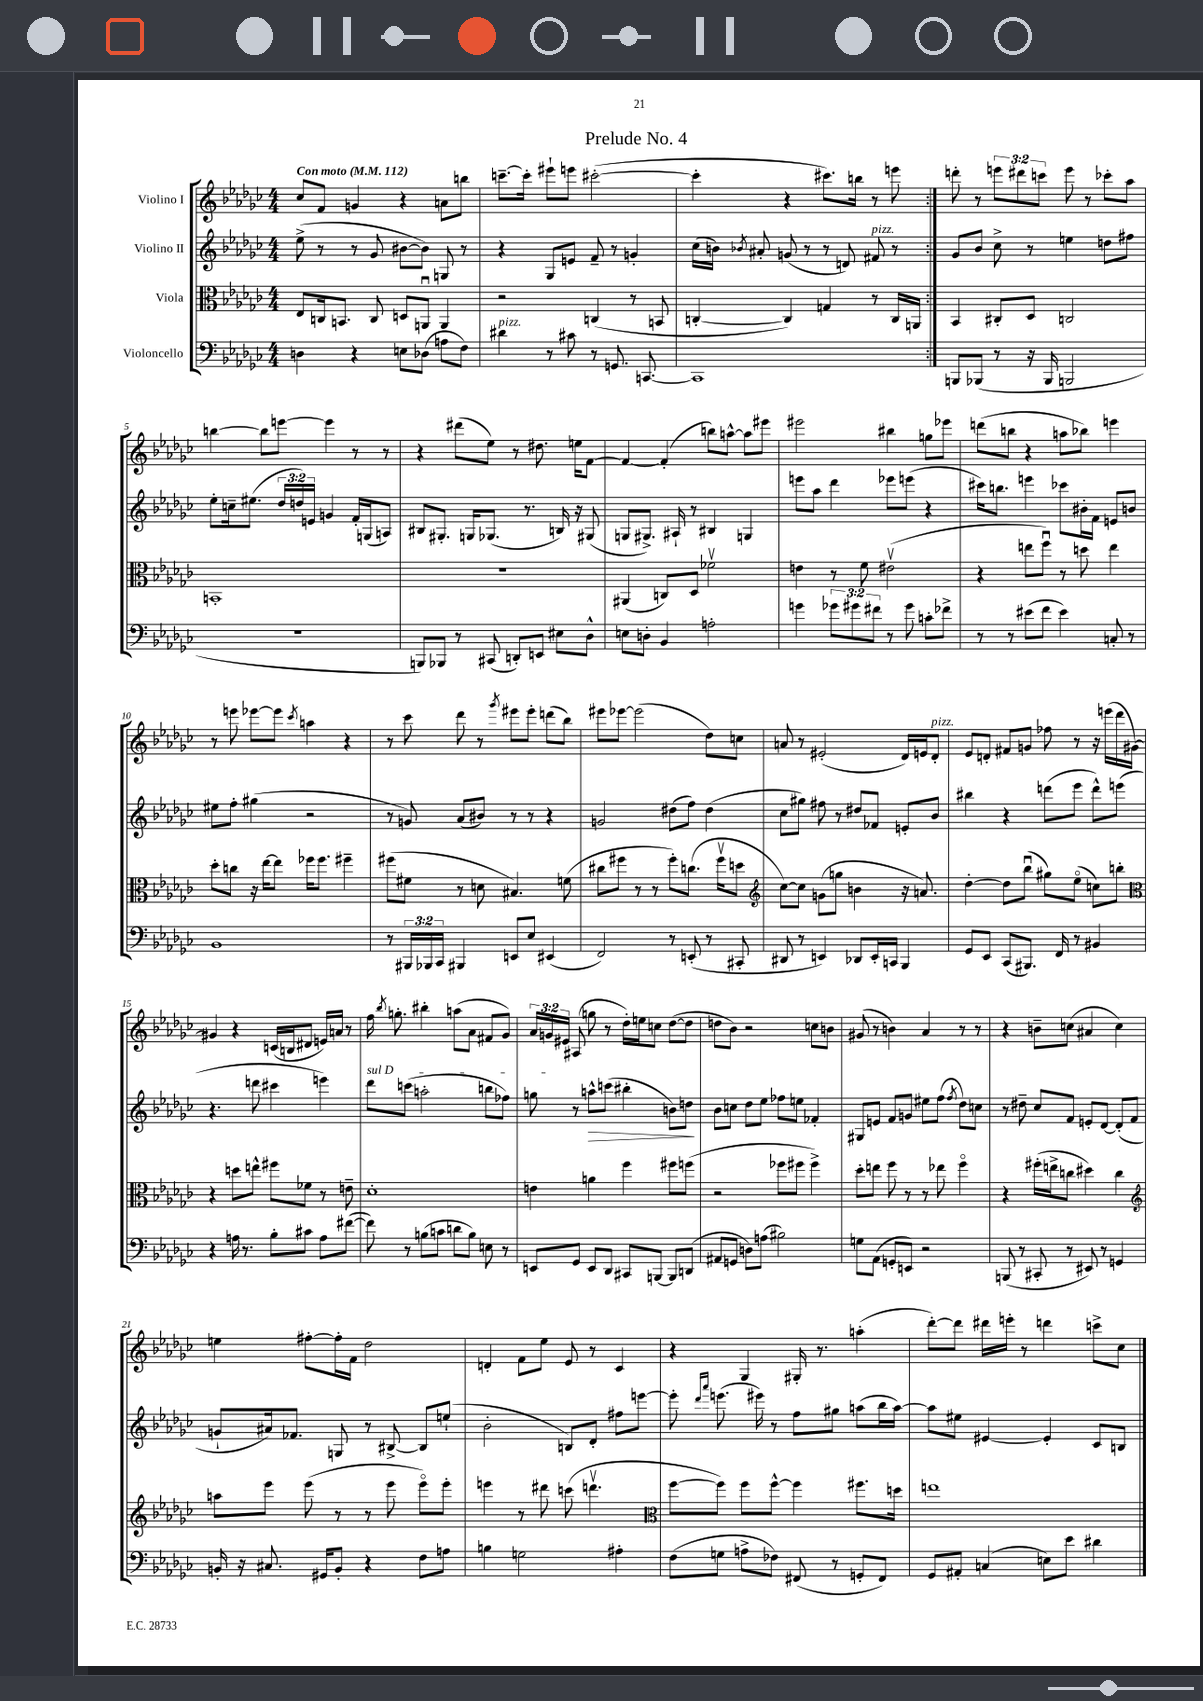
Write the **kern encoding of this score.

**kern	**kern	**kern	**kern
*staff4	*staff3	*staff2	*staff1
*clefF4	*clefC3	*clefG2	*clefG2
*k[b-e-a-d-g-c-]	*k[b-e-a-d-g-c-]	*k[b-e-a-d-g-c-]	*k[b-e-a-d-g-c-]
*M4/4	*M4/4	*M4/4	*M4/4
*MM112	*MM112	*MM112	*MM112
4D	8E-	(8ee-^	8cc-
.	16C	8r	8f
.	8.BB	.	.
4r	.	8r	4g
.	8C	8g-	.
8E	8D	[8b#	4r
(8D-	8AAu	8b#])	.
8A	4AA	8G	8a
8F)	.	8r	8bb
=	=	=	=
4d#	2r	4r	[8.ccc~
.	.	.	16ccc']
8r	.	8G-	8eee#`
8c#	.	8e	8eee
8r	(4C	8f~	([2ccc#'
8.GG	.	8r	.
.	8r	4g'	.
[8.CC	.	.	.
.	8BB	.	.
=	=	=	=
1CC]	[4C'	(16cc-	4ccc#']
.	.	16b)	.
.	.	8qb-	.
.	.	8a#'	.
.	4C])	(8g	4r
.	.	8r	.
.	4G	8r	8.ccc#)
.	.	8d)	.
.	.	.	16bb
.	8r	8f#	8r
.	16C	8r	8eee
.	16AA	.	.
=:|!	=:|!	=:|!	=:|!
8BBB	4BB-	8g-	8ddd'
(8BBB-	.	8b-	8r
8r	8C#'	8cc-^	12eee
.	.	.	12ddd#
16r	8D-	8r	.
.	.	.	12ccc
16BBB-	.	.	.
2BBB	2C	4ee	8eee
.	.	.	8r
.	.	8dd	8ccc-'
.	.	8ff#	8aa-
=	=	=	=
1r	1BB'	8ee-'	[4bb
.	.	16cc~	.
.	.	(8.ee#	.
.	.	.	8bb]
.	.	24dd-	[8eee
.	.	24dd)	.
.	.	24e	.
.	.	4g	4eee]
.	.	16f'	8r
.	.	(16G	.
.	.	8A)	8r
=	=	=	=
8BBB)	1r	8B#	4r
8BBB-	.	8.G#'	.
8r	.	.	(8ddd#
.	.	16G	.
(8CC#	.	(8.G-	8ee-)
8DD')	.	.	8r
.	.	8.r	.
8EE	.	.	8.dd#
8E#	.	16B)	.
.	.	16r	16ee
8D-^^	.	(8G#	[8f
=	=	=	=
8E	(4AA#	8G	4f_
8D'	.	8.G#^)	.
4BB-	8C)	.	(4f']
.	.	16A#`	.
.	8D-	8r	.
2A'	2f-v	4B#	8bb)
.	.	.	[8aa^^
.	.	4G	8aa]
.	.	.	8eee#
=	=	=	=
4g	4e	8eee	2eee#
.	.	8aa-	.
12g-	8r	4ddd-	.
12g#	.	.	.
.	8f	.	.
12f#	.	.	.
8r	(2e#v	8eee-	4bb#
8g#	.	(8eee	.
8c'	.	4r	8gg
8f-^	.	.	8eee-
=	=	=	=
8r	4r	16ccc#)	(8ddd
.	.	8.bb	.
8r	.	.	8bb
(8e#	8ee	4eee	4r
8f	8ffu)	.	.
4e#)	8r	8ccc-	8aa
.	8dd	16b#'	8bb-)
.	.	16f	.
8C'	4ee	8e	4eee
8r	.	8b	.
=	=	=	=
1BB-	8dd-'	8ee#	8r
.	8cc	8ff'	8eee
.	16r	(4gg#	[8eee-
.	[16ee-	.	.
.	8ee-]	.	8eee-]
.	.	.	8qccc-
.	16ff-	2r	4aa
.	8.ff-	.	.
.	4ff#~	.	4r
=	=	=	=
8r	(8ff#	8r	8r
24BBB#	8f#	8g)	8ccc-
24BBB-	.	.	.
24CC-	.	.	.
4BBB#	8r	(8a-	8ddd-
.	8d	8b#)	8r
.	.	.	8qggg-
8EE	4.B#)	8r	8eee#
8E-	.	8r	8eee#'
(4EE#	.	4r	(8ddd
.	(8f	.	8bb-)
=	=	=	=
2FF)	8cc#	2g	8eee#
.	8ff#	.	[8eee-
.	8r	.	(2eee-]
.	8r	.	.
8r	8ff#')	(8dd#	.
(8EE'	(8.cc	8ff)	.
8r	.	(4dd#	8dd-)
.	16ff#v	.	.
8CC#'	8dd	.	8cc
=	=	=	=
*	*clefG2	*	*
8DD#	[8cc-)	8cc-	8a
8r	8cc-]	8gg#)	8r
4EE)	(8g	8ff#	(2e#'
.	8gg	8r	.
8DD-	4b	8dd#	.
16EE'	.	8f-	.
16CC	.	.	.
4BBB-	16r	8e'	16d-)
.	8.a)	.	16e
.	.	8b-	8d-'
=	=	=	=
8GG-	[4dd-'	4bb#	8e-
8EE-	.	.	8d'
(8CC-	8dd-]	4r	8f#
8.BBB#)	(8bb-u	.	8g
.	8gg#)	(8ddd	8ff-
16FF	.	.	.
8r	(8ee-o	8eee-	8r
4BB#	8cc)	8ddd^^)	16r
.	.	.	(16eee
.	8bb'	(8eee	16ddd-
.	.	.	[16g#)
=	=	=	=
*	*clefC3	*	*
4r	4r	4.r	4g#]
16A	8dd	.	4r
8.r	.	.	.
.	8ee^^	8ddd	.
8B-'	8ff#	4ccc#	(16c
.	.	.	16B
8c#	8f-	.	8d#
8A	8r	4eee)	16e)
.	.	.	16a
([8f#	8e~	.	8r
=	=	=	=
8f#])	1d-'	8ddd-	16ff
.	.	.	8qbb-
.	.	.	8.gg'
8r	.	(8ccc	.
(8B	.	2aa'	4bb#'
8c	.	.	.
8d	.	.	(8aa
8B)	.	.	8a-
8E	.	8bb	8f#
8r	.	8ff-)	8g-)
=	=	=	=
8EE	4e	8gg	24a-
.	.	.	24g
.	.	.	24e#
8GG-	.	8r	(8A#
8EE	4a	8aa^^	8gg
8DD-	.	(8ccc	8r
8CC#	4ff	4bb#'	16dd-')
.	.	.	16ee
[8BBB	.	.	8cc
8BBB]	8ff#	8b)	([8dd-
(8DD	(8ff	8dd	8dd-]
=	=	=	=
8AA#	2r	8b-	8dd
8GG	.	8cc	8b-)
8D)	.	8dd-	2r
(8A	.	8ee-	.
2B#)	8ff-	8ff-	.
.	8ff#	8ee	.
.	4ff#^)	4f-'	8cc
.	.	.	8b
=	=	=	=
8G	8dd-'	8G#	(8g#
(8AA-	8ee	8e	8r
8GG'	8ff	8f	4b)
8EE)	8r	8g	.
2r	8r	8ee#	4a-
.	8ee-	(8ff	.
.	.	8qff	.
.	4ffo	8dd-)	8r
.	.	8cc	8r
=	=	=	=
(8BBB	4r	8r	4r
8r	.	8dd#~	.
8CC#'	(16ff#'	8cc-	8b~
.	16ee^	.	.
8r	8cc	8f	(8cc
8EE#)	4dd#)	8e'	4a#
8r	.	[8d-	.
4GG	4cc	(8d-']	4cc)
.	.	8f	.
=	=	=	=
*	*clefG2	*	*
16BB'	8aa	8g`	4ee
16r	.	.	.
8.C#	8eee-	16a#)	.
.	.	8.f-	.
.	(8eee-	.	[8ff#'
16GG#	.	.	.
8BB'	8r	8G	16ff#']
.	.	.	16f
4r	8r	8r	2dd-
.	8eee-	[8B#^	.
8F	8eee-o)	8B#]	.
8A	8eee-'	(8ee`	.
=	=	=	=
4B	4eee	2b-'	4d'
2G	8r	.	8f
.	8ddd#	.	8ee-
.	(8ccc	8B)	8e-
.	4.dddv	8d-'	8r
4A#'	.	8ff#	4c-
.	.	[8eee	.
=	=	=	=
*	*clefC3	*	*
(8F	[8ff	8eee']	4r
.	.	16qqddd-	.
.	.	16qqaaa-	.
8G	8ff])	(8.eee	.
8A^	8ff	.	4G-
.	.	16eee#)	.
8F-)	[8ff^^	8r	.
(8FF#	4ff]	8ff	16G#'
.	.	.	8.r
8r	.	8gg#	.
8GG'	8.ff#	(8aa	(4aa'
8FF#)	.	16bb-	.
.	16dd	[16aa)	.
=	=	=	=
8GG-	1ee	8aa]	[8ddd-')
8AA#'	.	8ee#	8ddd-]
(4C	.	[4e#	16ddd#
.	.	.	16eee'
.	.	.	8r
8E)	.	4e#']	4ddd
8e-	.	.	.
4d#	.	8c-	8ccc^
.	.	8B	8cc-
==	==	==	==
*-	*-	*-	*-
